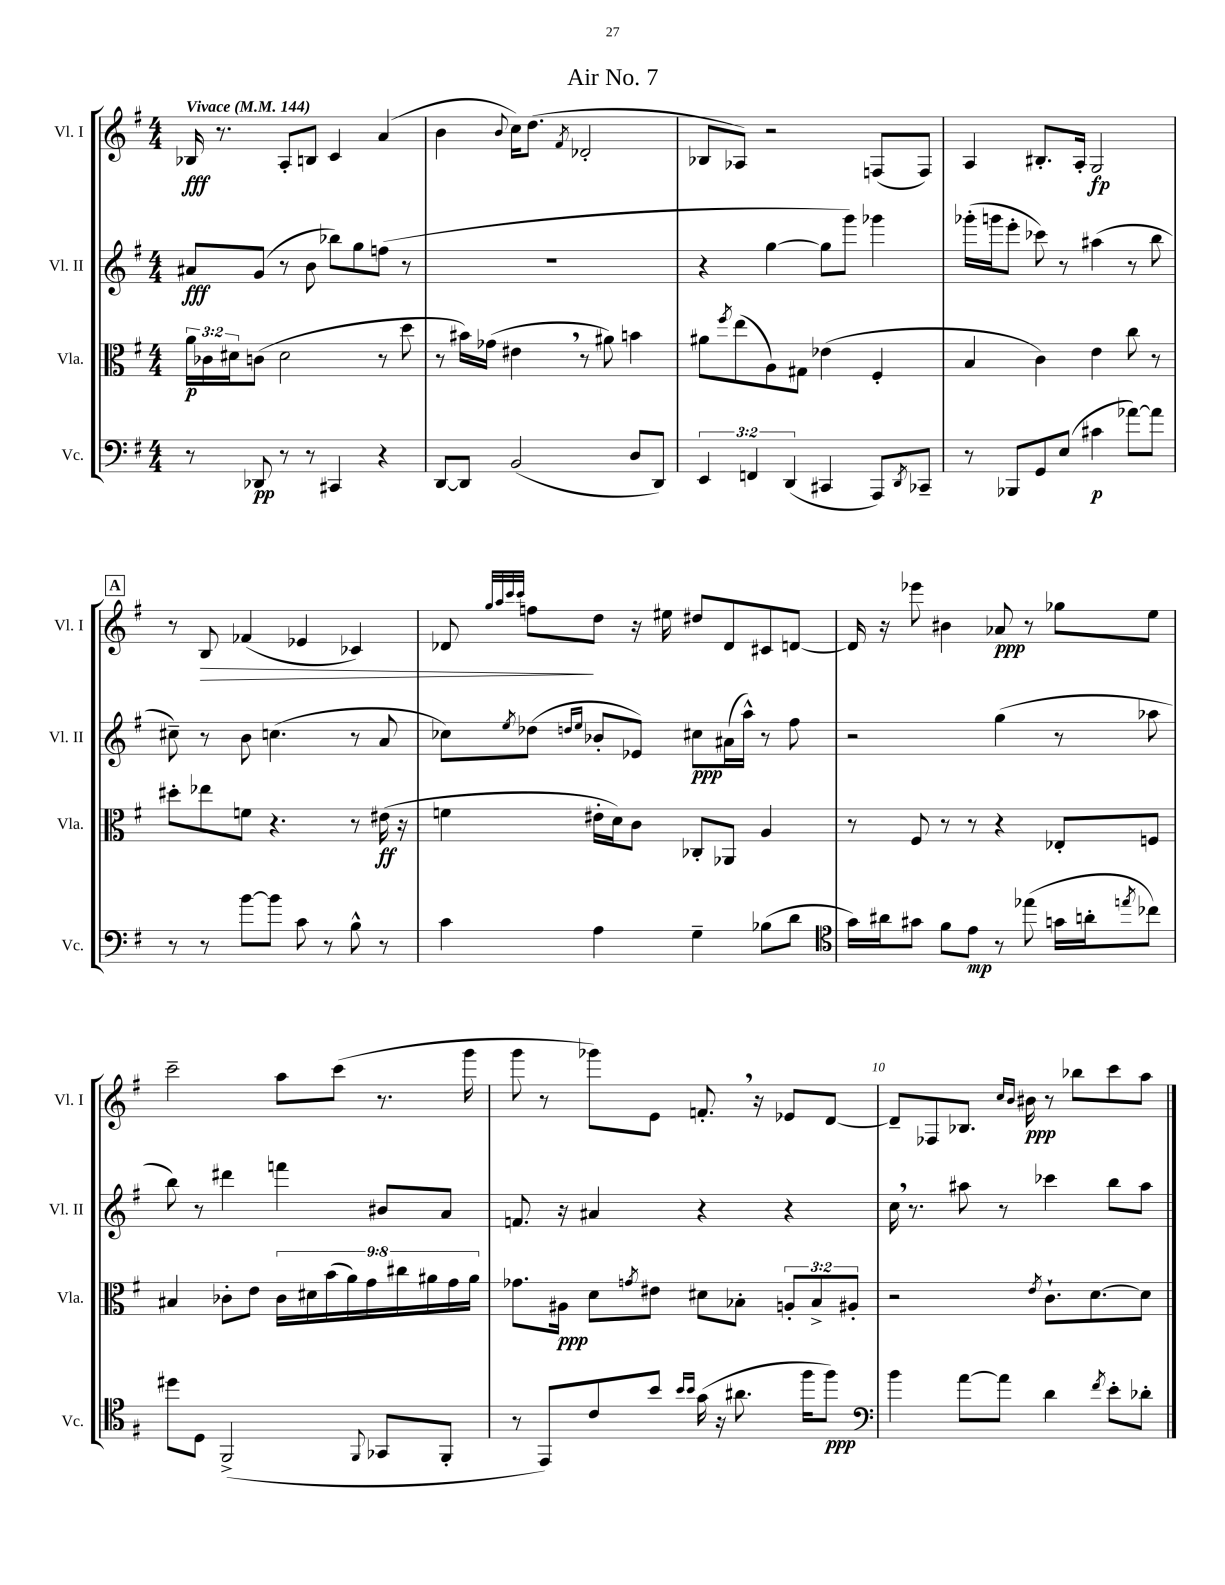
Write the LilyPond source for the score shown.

\header { title = "Air No. 7" }
<<
\new StaffGroup <<
\new Staff = "s0" \with { instrumentName = "Vl. I" shortInstrumentName = "Vl. I" } {
    \clef treble \key g \major \numericTimeSignature \time 4/4 \tempo "Vivace" 4 = 144
    bes16\fff r8. a8-. b8 c'4 a'4( |
    b'4 \appoggiatura { b'8 } c''16) d''8.( \acciaccatura { fis'8 } des'2-. |
    bes8 aes8) r2 f8( f8) |
    a4 bis8.-. a16-. g2\fp |
    \mark \markup { \box "A" } r8 b8\> fes'4( ees'4 ces'4) |
    des'8 \grace { g''32 a''32 c'''32 c'''32 } f''8\! d''8 r16 eis''16 dis''8 des'8 cis'8 d'8~ |
    d'16 r16 ees'''8 bis'4 aes'8\ppp r8 ges''8 e''8 |
    c'''2-- a''8 c'''8( r8. g'''16 |
    g'''8 r8 ges'''8) e'8 f'8.-. \breathe r16 ees'8 d'8~ |
    d'8-- fes8 bes8. \grace { c''16 b'16 } bis'16\ppp r8 bes''8 c'''8 a''8 \bar "|." |
}
\new Staff = "s1" \with { instrumentName = "Vl. II" shortInstrumentName = "Vl. II" } {
    \clef treble \key g \major \numericTimeSignature \time 4/4
    ais'8\fff g'8( r8 b'8 bes''8) g''8 f''8( r8 |
    R1 |
    r4 g''4~ g''8 g'''8) ges'''4 |
    ges'''16-.( g'''16 e'''8-. ces'''8) r8 ais''4( r8 b''8 |
    \mark \markup { \box "A" } cis''8--) r8 b'8 c''4.( r8 a'8 |
    ces''8) \acciaccatura { e''8 } des''8( \grace { d''16 e''16 } bes'8-. ees'8) cis''8\ppp ais'16( a''16-^) r8 fis''8 |
    r2 g''4( r8 aes''8 |
    b''8) r8 dis'''4 f'''4 bis'8 a'8 |
    f'8. r16 ais'4 r4 r4 |
    c''16 \breathe r8. ais''8 r8 ces'''4 b''8 ais''8 \bar "|." |
}
\new Staff = "s2" \with { instrumentName = "Vla." shortInstrumentName = "Vla." } {
    \clef alto \key g \major \numericTimeSignature \time 4/4 \override Staff.TupletNumber.text = #tuplet-number::calc-fraction-text
    \tuplet 3/2 { a'16\p ces'16 dis'16 } c'8( dis'2 r8 d''8 |
    r8 bis'16) ges'16( eis'4 \breathe r8 ais'8) b'4 |
    ais'8 \acciaccatura { fis''8 } e''8( a8) gis8 ees'4( fis4-. |
    b4 c'4) e'4 c''8 r8 |
    \mark \markup { \box "A" } dis''8-. ees''8 f'8 r4. r8 eis'16\ff( r16 |
    f'4 eis'16-. d'16) c'8 ces8-. aes,8 a4 |
    r8 fis8 r8 r8 r4 ees8-. f8 |
    bis4 ces'8-. e'8 \tuplet 9/8 { ces'16 dis'16 b'16( a'16) g'16 cis''16 ais'16 g'16 ais'16 } |
    ges'8. ais16\ppp d'8 \acciaccatura { g'8 } eis'8 dis'8 bes8-. \tuplet 3/2 { a8-. bes8-> ais8-. } |
    r2 \acciaccatura { e'8 } c'8.-! d'8.~ d'8 \bar "|." |
}
\new Staff = "s3" \with { instrumentName = "Vc." shortInstrumentName = "Vc." } {
    \clef bass \key g \major \numericTimeSignature \time 4/4 \override Staff.TupletNumber.text = #tuplet-number::calc-fraction-text
    r8 des,8\pp r8 r8 cis,4 r4 |
    d,8~ d,8 b,2( d8 d,8) |
    \tuplet 3/2 { e,4 f,4 d,4( } cis,4 a,,8) \acciaccatura { d,8 } ces,8-- |
    r8 bes,,8 g,8 e8( cis'4\p aes'8~) aes'8 |
    \mark \markup { \box "A" } r8 r8 b'8~ b'8 c'8 r8 b8-^ r8 |
    c'4 a4 g4-- bes8( d'8 |
    \clef tenor g'16) ais'16 gis'8 fis'8 e'8\mp r8 ees''8( g'16 a'16-. \acciaccatura { e''8 } ces''8) |
    dis''8 d8 fis,2->( \appoggiatura { fis,8 } ges,8 fis,8-. |
    r8 e,8) c'8 b'8 \grace { b'16 b'16 } g'16( r16 ais'8. fis''16 fis''8\ppp) |
    \clef bass b'4 a'8~ a'8 d'4 \acciaccatura { fis'8 } e'8-. des'8-. \bar "|." |
}
>>
>>
\layout { \context { \Score \override BarNumber.break-visibility = ##(#f #t #t) barNumberVisibility = #(every-nth-bar-number-visible 5) } }
